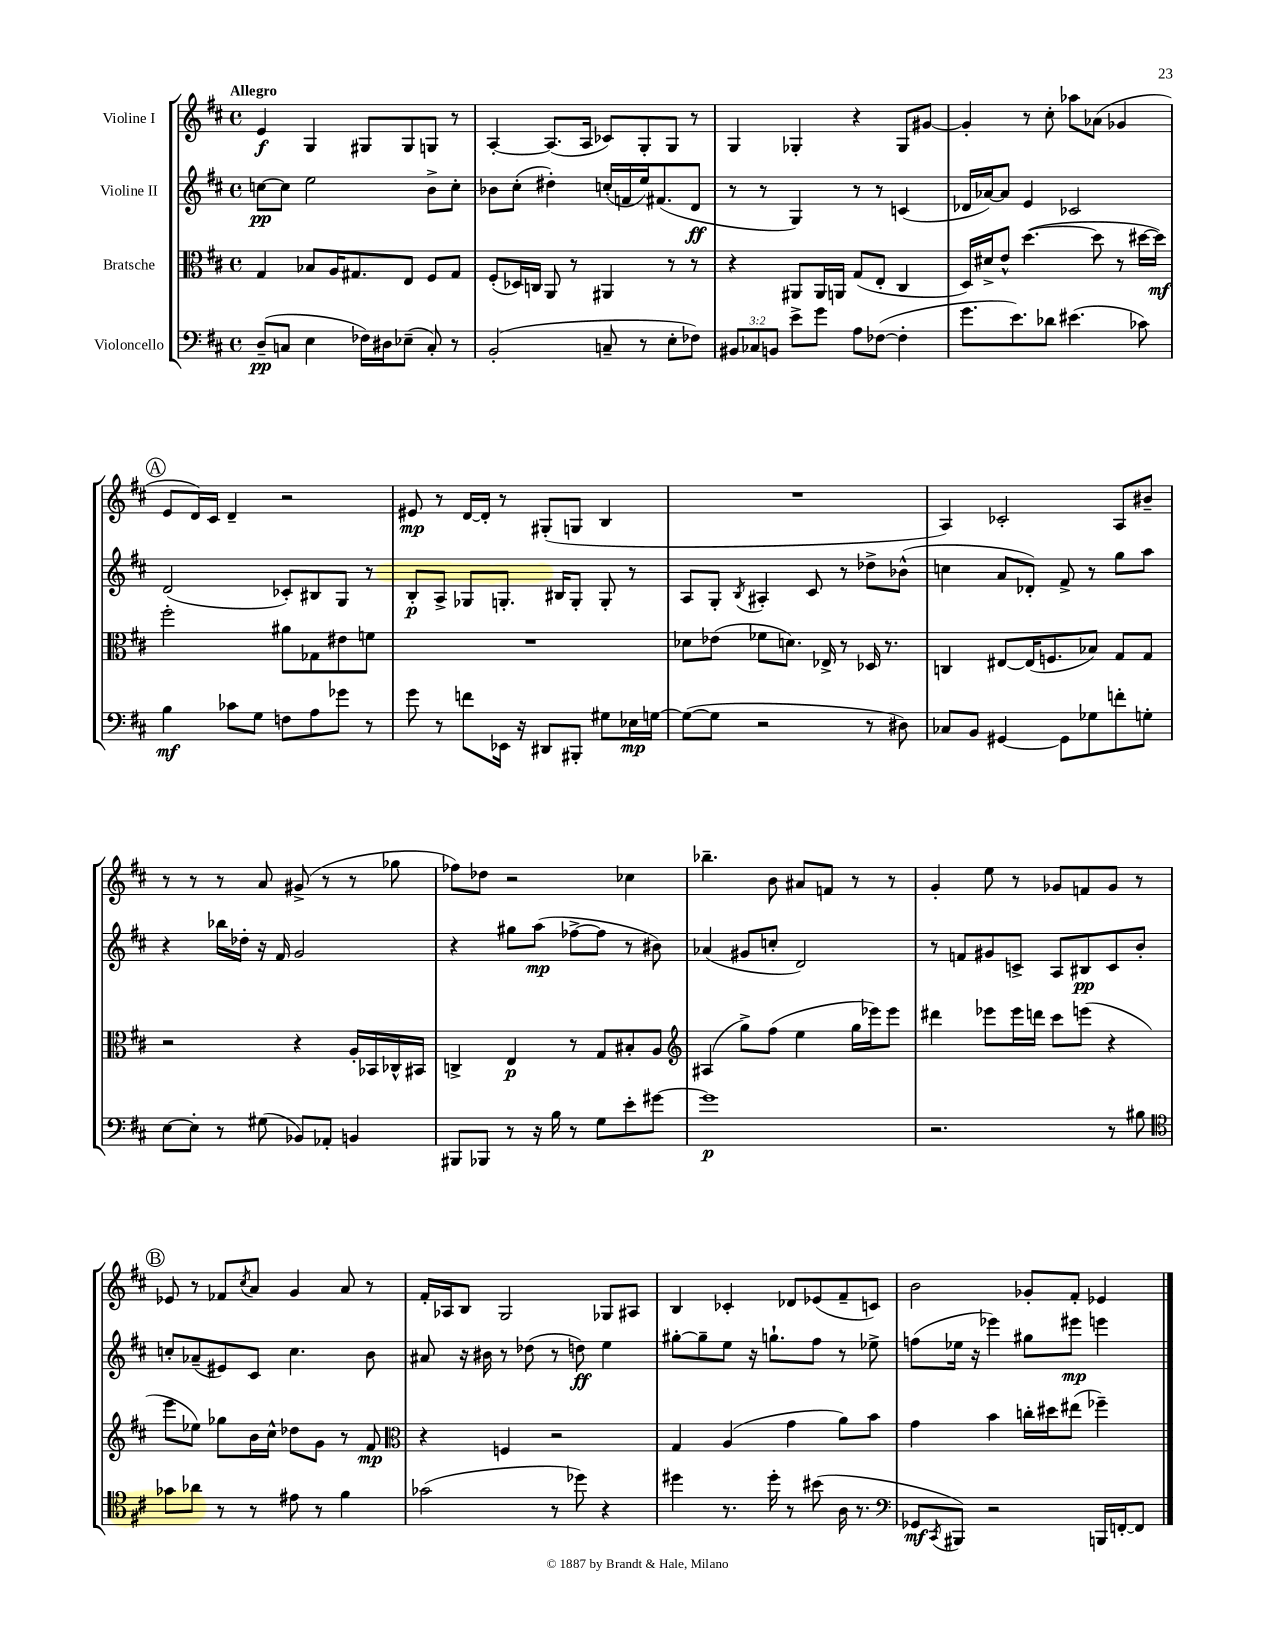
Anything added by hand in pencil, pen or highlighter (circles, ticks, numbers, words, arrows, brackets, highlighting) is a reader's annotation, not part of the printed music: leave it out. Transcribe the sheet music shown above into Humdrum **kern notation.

**kern	**dynam	**kern	**dynam	**kern	**dynam	**kern	**dynam
*part4	*part4	*part3	*part3	*part2	*part2	*part1	*part1
*staff4	*staff4	*staff3	*staff3	*staff2	*staff2	*staff1	*staff1
*I"Violoncello	*	*I"Bratsche	*	*I"Violine II	*	*I"Violine I	*
*clefF4	*	*clefC3	*	*clefG2	*	*clefG2	*
*k[f#c#]	*	*k[f#c#]	*	*k[f#c#]	*	*k[f#c#]	*
*M4/4	*	*M4/4	*	*M4/4	*	*M4/4	*
*met(c)	*	*met(c)	*	*met(c)	*	*met(c)	*
=1	=1	=1	=1	=1	=1	=1	=1
!	!	!	!	!	!	!LO:TX:a:B:t=Allegro	!
(8D~/L	pp	4G/	.	[8ccn\L	pp	4e/	f
8Cn/J	.	.	.	8cc\J]	.	.	.
4E\	.	8B-X/L	.	2ee\	.	4G/	.
.	.	16A/K	.	.	.	.	.
.	.	8.G#X/	.	.	.	.	.
16F-X\LL)	.	.	.	.	.	8G#X/L	.
16D#X\J	.	.	.	.	.	.	.
(8E-X~\J	.	8E/J	.	.	.	8G#/	.
8C'/)	.	8F#/L	.	8b^\L	.	8Gn/J	.
8r	.	8G#/J	.	8cc'\J	.	8r	.
=2	=2	=2	=2	=2	=2	=2	=2
(2BB'/	.	(8F#'/L	.	8b-X\L	.	[4A'/	.
.	.	16D-X/L)	.	(8cc#'\J	.	.	.
.	.	16Cn/JJ	.	.	.	.	.
.	.	8AA/	.	4dd#X'\)	.	(8.A/L]	.
.	.	8r	.	.	.	.	.
.	.	.	.	.	.	16A/Jk	.
8Cn~/	.	4AA#X/	.	(16ccn'/LL	.	8c-X/L)	.
.	.	.	.	16fn/	.	.	.
8r	.	.	.	16ee/J)	.	8G'/	.
.	.	.	.	(8.f#X/	.	.	.
8E'\L	.	8r	.	.	.	8G/J	.
8F-X\J)	.	8r	.	8d/J	ff	8r	.
=3	=3	=3	=3	=3	=3	=3	=3
12BB#X/L	.	4r	.	8r	.	4G/	.
12C-X/	.	.	.	.	.	.	.
.	.	.	.	8r	.	.	.
12BBn/J	.	.	.	.	.	.	.
8e^\L	.	8AA#X/L	.	4G/)	.	4G-X'/	.
8g\J	.	16AA#/L	.	.	.	.	.
.	.	16AAn/JJ	.	.	.	.	.
8A\L	.	(8G/L	.	8r	.	4r	.
([8F-X\J	.	8E'/J	.	8r	.	.	.
4F-'\]	.	4C#/	.	(4cn/	.	8G-/L	.
.	.	.	.	.	.	[8g#X/J	.
=4	=4	=4	=4	=4	=4	=4	=4
8.g\L	.	16D/LL)	.	16d-X/LL	.	4g#'/]	.
.	.	16d#X^/J	.	[16a-X/J)	.	.	.
.	.	8e^^/J	.	8a-/J]	.	.	.
8.e\)	.	.	.	.	.	.	.
.	.	([4.dd\	.	4e/	.	8r	.
8d-X\J	.	.	.	.	.	8cc#'\	.
(4.e#X\	.	.	.	2c-X/	.	8aa-X\L	.
.	.	8dd\]	.	.	.	(8a-X\J	.
.	.	8r	.	.	.	4g-X/	.
8c-X\)	.	[16dd#X\LL	.	.	.	.	.
.	.	16dd#\JJ])	mf	.	.	.	.
!!LO:LB:g=z
!!LO:REH:place=s1:t=A
=5	=5	=5	=5	=5	=5	=5	=5
4B\	mf	2ff#'\	.	(2d/	.	8e/L	.
.	.	.	.	.	.	16d/L)	.
.	.	.	.	.	.	16c#/JJ	.
8c-X\L	.	.	.	.	.	4d~/	.
8G\J	.	.	.	.	.	.	.
8Fn\L	.	8a#X\L	.	8c-X'/L)	.	2r	.
8A\	.	8G-X\	.	8B#X/	.	.	.
8g-X\J	.	8e#X\	.	8G/J	.	.	.
8r	.	8fn\J	.	8r	.	.	.
=6	=6	=6	=6	=6	=6	=6	=6
8g\	.	1r	.	8B'/L	p	8e#X/	mp
8r	.	.	.	8A^/J	.	8r	.
8fn\L	.	.	.	8G-X/L	.	[16d/LL	.
.	.	.	.	.	.	16d'/JJ]	.
16EE-X\Jk	.	.	.	8.Gn'/J	.	8r	.
16r	.	.	.	.	.	.	.
8DD#X/L	.	.	.	.	.	(8G#X'/L	.
.	.	.	.	16B#X/KL	.	.	.
8BBB#X'/J	.	.	.	8G'/J	.	8Gn/J	.
8G#X\L	.	.	.	8G'/	.	4B/	.
16E-X\L	mp	.	.	8r	.	.	.
[16Gn\JJ	.	.	.	.	.	.	.
=7	=7	=7	=7	=7	=7	=7	=7
(8G\L_	.	8d-X\L	.	8A/L	.	1r	.
8G\J]	.	(8e-X\J	.	8G'/J	.	.	.
.	.	.	.	8qB/	.	.	.
2r	.	8f-X\L	.	4A#X'/	.	.	.
.	.	8.dn\J)	.	.	.	.	.
.	.	.	.	8c#/	.	.	.
.	.	16E-X^/	.	.	.	.	.
.	.	8r	.	8r	.	.	.
8r	.	16D-X/	.	8dd-X^\L	.	.	.
.	.	8.r	.	.	.	.	.
8D#X\)	.	.	.	(8b-X^^\J	.	.	.
=8	=8	=8	=8	=8	=8	=8	=8
8C-X/L	.	4Cn/	.	4ccn\	.	4A/)	.
8BB/J	.	.	.	.	.	.	.
[4GG#X/	.	[8E#X/L	.	8a/L	.	2c-X'/	.
.	.	(16E#/K]	.	8d-X'/J)	.	.	.
.	.	8.Fn/	.	.	.	.	.
8GG#\L]	.	.	.	8f#^/	.	.	.
8G-X\	.	8B-X/J)	.	8r	.	.	.
8fn'\	.	8G/L	.	8gg\L	.	8A/L	.
8Gn'\J	.	8G/J	.	8aa\J	.	8b#X~/J	.
!!LO:LB:g=z
=9	=9	=9	=9	=9	=9	=9	=9
[8E\L	.	2r	.	4r	.	8r	.
8E'\J]	.	.	.	.	.	8r	.
8r	.	.	.	16bb-X\LL	.	8r	.
.	.	.	.	16dd-X'\JJ	.	.	.
(8G#X\	.	.	.	16r	.	8a/	.
.	.	.	.	16f#/	.	.	.
8BB-X/L)	.	4r	.	2g/	.	(8g#X^/	.
8AA-X'/J	.	.	.	.	.	8r	.
4BBn/	.	16A'/LL	.	.	.	8r	.
.	.	16BB-X/	.	.	.	.	.
.	.	16C-X^^/	.	.	.	8gg-X\	.
.	.	16BB#X/JJ	.	.	.	.	.
=10	=10	=10	=10	=10	=10	=10	=10
8BBB#X/L	.	4Cn^/	.	4r	.	8ff-X\L)	.
8BBB-X/J	.	.	.	.	.	8dd-X\J	.
8r	.	4E/	p	8gg#X\L	.	2r	.
16r	.	.	.	(8aa\J	mp	.	.
16B\	.	.	.	.	.	.	.
8r	.	8r	.	[8ff-X^\L	.	.	.
8G\L	.	8G/L	.	8ff-\J]	.	.	.
8e'\	.	8B#X'/	.	8r	.	4cc-X\	.
[8g#X\J	.	8A/J	.	8b#X\)	.	.	.
=11	=11	=11	=11	=11	=11	=11	=11
*	*	*clefG2	*	*	*	*	*
1g#]	p	(4A#X/	.	(4a-X/	.	4.bb-X~\	.
.	.	8gg^\L)	.	8g#X/L	.	.	.
.	.	(8ff#\J	.	8ccn'/J	.	8b\	.
.	.	4ee\	.	2d/)	.	8a#X/L	.
.	.	.	.	.	.	8fn/J	.
.	.	16gg\LL	.	.	.	8r	.
.	.	16eee-X\J)	.	.	.	.	.
.	.	8eee-\J	.	.	.	8r	.
=12	=12	=12	=12	=12	=12	=12	=12
2.r	.	4ddd#X\	.	8r	.	4g'/	.
.	.	.	.	8fn/L	.	.	.
.	.	8eee-X\L	.	8g#X/	.	8ee\	.
.	.	16eee-\L	.	8cn^/J	.	8r	.
.	.	16dddn\JJ	.	.	.	.	.
.	.	8ccc#\L	.	8A/L	.	8g-X/L	.
.	.	(8eeen\J	.	8B#X/	pp	8fn/	.
8r	.	4r	.	8c/	.	8g-/J	.
8B#X\	.	.	.	8b'/J	.	8r	.
!!LO:LB:g=z
!!LO:REH:place=s1:t=B
=13	=13	=13	=13	=13	=13	=13	=13
*clefC4	*	*	*	*	*	*	*
8g-X\L	.	8eee\L	.	8ccn'/L	.	8e-X/	.
8a-X\J	.	8ee-X\J)	.	(8a-X~/	.	8r	.
8r	.	8gg-X\L	.	8e#X/)	.	8f-X/L	.
.	.	.	.	.	.	8qcc#/	.
8r	.	16b\L	.	8c#/J	.	8a/J	.
.	.	16cc#^^\JJ	.	.	.	.	.
8e#X\	.	8dd-X\L	.	4.cc\	.	4g/	.
8r	.	8g\J	.	.	.	.	.
4f#\	.	8r	.	.	.	8a/	.
.	.	8f#/	mp	8b\	.	8r	.
=14	=14	=14	=14	=14	=14	=14	=14
*	*	*clefC3	*	*	*	*	*
(2g-X\	.	4r	.	8a#X/	.	16f#'/LL	.
.	.	.	.	.	.	16A-X/J	.
.	.	.	.	16r	.	8B/J	.
.	.	.	.	16b#X\	.	.	.
.	.	4Fn/	.	8r	.	2G/	.
.	.	.	.	(8dd-X\	.	.	.
8r	.	2r	.	8r	.	.	.
8dd-X\)	.	.	.	8ddn\)	ff	.	.
4r	.	.	.	4ee\	.	8G-X/L	.
.	.	.	.	.	.	8A#X/J	.
=15	=15	=15	=15	=15	=15	=15	=15
4dd#X\	.	4G/	.	[8gg#X'\L	.	4B/	.
.	.	.	.	8gg#~\]	.	.	.
8.r	.	(4A/	.	8ee\J	.	4c-X'/	.
.	.	.	.	16r	.	.	.
16dd#'\	.	.	.	8.ggn`\L	.	.	.
8r	.	4g\	.	.	.	8d-X/L	.
(8b#X\	.	.	.	8ff#\J	.	(8e-X/	.
16A\	.	8a\L)	.	8r	.	8f#~/	.
8.r	.	.	.	.	.	.	.
.	.	8b\J	.	8ee-X^\	.	8cn/J)	.
=16	=16	=16	=16	=16	=16	=16	=16
*clefF4	*	*	*	*	*	*	*
8GG-X/L	mf	4g\	.	(8ffn\L	.	2b\	.
8qCC#/	.	.	.	.	.	.	.
8BBB#X/J)	.	.	.	16ee-X\Jk	.	.	.
.	.	.	.	16r	.	.	.
2r	.	4b\	.	4eee-X\)	.	.	.
.	.	16ccn'\LL	.	8gg#X\L	.	8g-X'/L	.
.	.	16dd#X\J	.	.	.	.	.
.	.	(8ee#X\J	.	8eee#X\J	mp	8f#'/J	.
16BBBn/LL	.	4ff-X~\)	.	4eeen\	.	4e-X/	.
[16FFn'/J	.	.	.	.	.	.	.
8FF/J]	.	.	.	.	.	.	.
==	==	==	==	==	==	==	==
*-	*-	*-	*-	*-	*-	*-	*-
